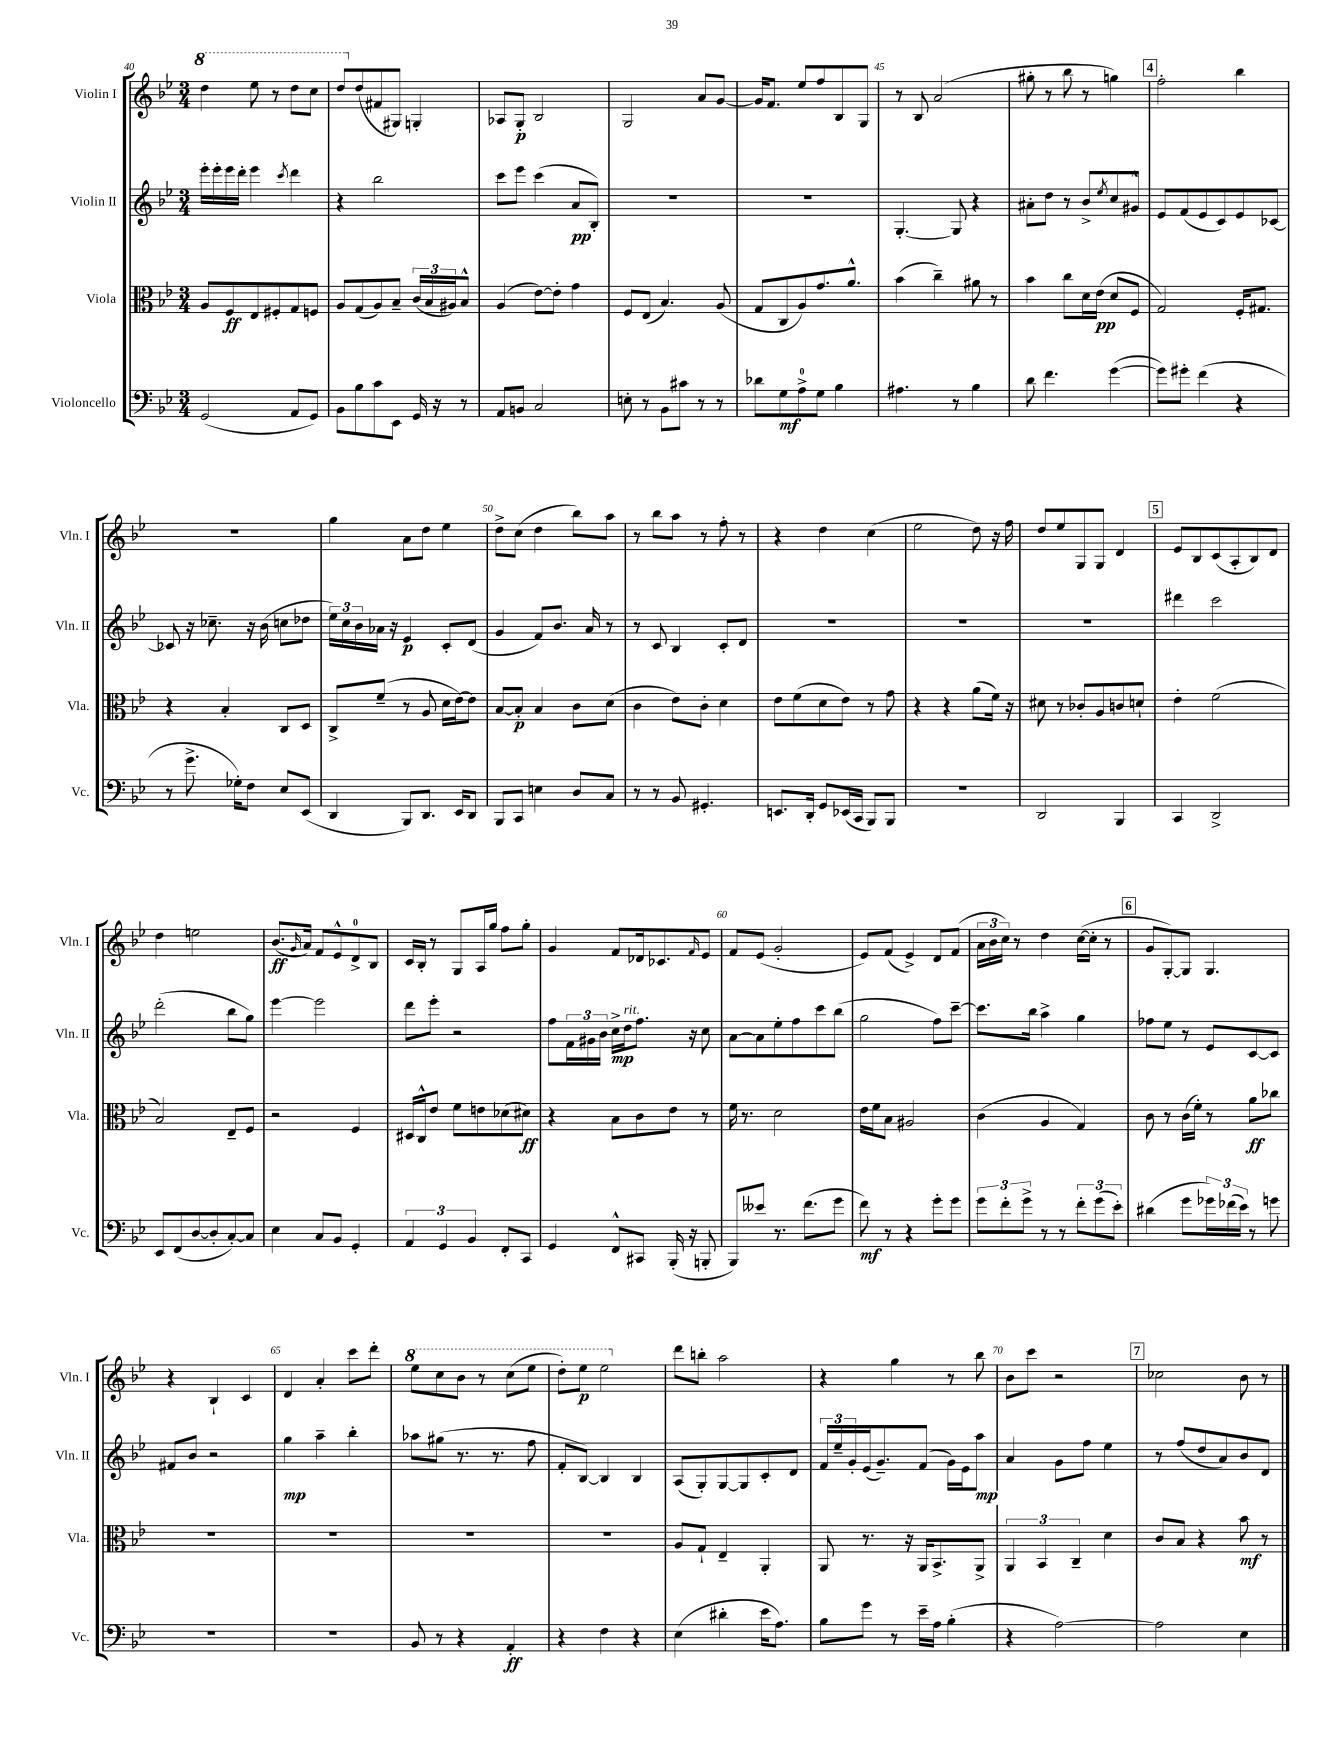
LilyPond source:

<<
\new StaffGroup <<
\new Staff = "s0" \with { instrumentName = "Violin I" shortInstrumentName = "Vln. I" } {
    \clef treble \key bes \major \numericTimeSignature \time 3/4
    \ottava #1 d'''4 ees'''8 r8 d'''8 c'''8 |
    d'''8 \ottava #0 d''8( fis'8 gis8) g4-. |
    aes8 g8-.\p bes2 |
    g2 a'8 g'8~ |
    g'16 f'8. ees''8 f''8 bes8 g8 |
    r8 bes8 a'2( |
    gis''8-. r8 bes''8 r8 g''4) |
    \mark \markup { \box "4" } f''2-. bes''4 |
    R2. |
    g''4 a'8 d''8 ees''4 |
    d''8-> c''8( d''4 bes''8) a''8 |
    r8 bes''8 a''8 r8 f''8-. r8 |
    r4 d''4 c''4( |
    ees''2 d''8) r16 f''16 |
    d''8 ees''8 g8 g8 d'4 |
    \mark \markup { \box "5" } ees'8 bes8 c'8( a8-. bes8) d'8 |
    d''4 e''2 |
    bes'8.\ff( \grace { g'16 } a'16) f'8 ees'8-^ d'8-0-> bes8 |
    c'16 bes16-. r8 g8 a16 g''16 f''8 g''8-. |
    g'4 f'8 des'16 ces'8. \grace { f'16 } ees'8 |
    f'8 ees'8( g'2-. |
    ees'8) f'8( ees'4->) d'8 f'8( |
    \tuplet 3/2 { a'16 bes'16 c''16) } r8 d''4 c''16~( c''16-. r8 |
    \mark \markup { \box "6" } g'8 g8~-.) g8 g4. |
    r4 bes4-! c'4 |
    d'4 a'4-. c'''8 d'''8-. |
    \ottava #1 ees'''8 c'''8 bes''8 r8 c'''8( ees'''8 |
    d'''8-.) ees'''8\p ees'''2 \ottava #0 |
    d'''8 b''8-. a''2 |
    r4 g''4 r8 bes''8 |
    bes'8 c'''8 r2 |
    \mark \markup { \box "7" } ces''2 bes'8 r8 \bar "|." |
}
\new Staff = "s1" \with { instrumentName = "Violin II" shortInstrumentName = "Vln. II" } {
    \clef treble \key bes \major \numericTimeSignature \time 3/4
    ees'''16-. ees'''16-. ees'''16 d'''16-. ees'''4 \acciaccatura { c'''8 } d'''4 |
    r4 bes''2 |
    c'''8 ees'''8 c'''4( a'8\pp bes8-.) |
    R2. |
    R2. |
    g4.~-. g8 r4 |
    ais'8-. d''8 r8 bes'8-> \acciaccatura { ees''8 } c''8 gis'8-^ |
    \mark \markup { \box "4" } ees'8 f'8( ees'8 c'8) ees'8 ces'8~ |
    ces'8 r16 ces''8.-- r16 bes'16( c''8 des''8 |
    \tuplet 3/2 { ees''16) c''16 bes'16 } aes'16 r16 ees'4\p c'8-. d'8( |
    g'4 f'8) bes'8. a'16 r8 |
    r8 c'8 bes4 c'8-. d'8 |
    R2. |
    R2. |
    R2. |
    \mark \markup { \box "5" } dis'''4 c'''2 |
    d'''2-.( bes''8 g''8) |
    ees'''4~ ees'''2 |
    d'''8 ees'''8-. r2 |
    f''8 \tuplet 3/2 { f'16 gis'16 bes'16 } c''16->\mp d''16^\markup { \italic "rit." } f''8. r16 c''8 |
    a'8~ a'8 ees''8-. f''8 c'''8 bes''8( |
    g''2 f''8) c'''8~-- |
    c'''8. bes''16 a''4-> g''4 |
    \mark \markup { \box "6" } fes''8 ees''8 r8 ees'8 c'8~ c'8 |
    fis'8 bes'8 r2 |
    g''4\mp a''4-- bes''4-. |
    aes''8 gis''8( r8. r8. f''8 |
    f'8-. bes8~) bes4 bes4 |
    a8( g8-.) g8~ g8 c'8-. d'8 |
    \tuplet 3/2 { f'16 ees''16-- g'16-. } ees'16( g'8.--) f'8( g'16) ees'16 a''8\mp |
    a'4 g'8 f''8 ees''4 |
    \mark \markup { \box "7" } r8 f''8( d''8 a'8) bes'8 d'8 \bar "|." |
}
\new Staff = "s2" \with { instrumentName = "Viola" shortInstrumentName = "Vla." } {
    \clef alto \key bes \major \numericTimeSignature \time 3/4
    a8 f8\ff ees8 fis8-. g8 f8 |
    a8 g8( a8) bes8-- \tuplet 3/2 { c'16( bes16 ais16) } bes8-^ |
    a4( ees'8~) ees'8-. g'4 |
    f8 ees8( bes4.) a8( |
    g8 c8 a8) g'8. a'8.-^ |
    bes'4( c''4--) ais'8 r8 |
    bes'4 c''8 d'16 ees'16\pp( d'8 f8 |
    \mark \markup { \box "4" } g2) f16-. gis8. |
    r4 bes4-. c8 d8 |
    c8-> f'8--( r8 a8 d'16 ees'16~) ees'8 |
    bes8~ bes8-.\p bes4 c'8 d'8( |
    c'4 ees'8) c'8-. d'4 |
    ees'8 f'8( d'8 ees'8) r8 g'8 |
    r4 r4 a'8( f'16) r16 |
    dis'8 r8 ces'8-. a8 c'8 d'8-! |
    \mark \markup { \box "5" } ees'4-. f'2( |
    bes2) ees8-- f8 |
    r2 f4 |
    dis16 c16-^ ees'8 f'8 e'8 des'8( dis'8\ff) |
    r4 bes8 c'8 ees'8 r8 |
    f'16 r8. d'2 |
    ees'16 f'16 bes8 ais2 |
    c'4( a4 g4) |
    \mark \markup { \box "6" } c'8 r8 c'16( f'16-.) r8 a'8\ff ces''8 |
    R2. |
    R2. |
    R2. |
    R2. |
    a8 g8-! ees4-- a,4-. |
    a,8 r8. r16 a,16 bes,8.-> a,8-> |
    \tuplet 3/2 { a,4 bes,4 c4-- } d'4 |
    \mark \markup { \box "7" } c'8 bes8 r4 bes'8\mf r8 \bar "|." |
}
\new Staff = "s3" \with { instrumentName = "Violoncello" shortInstrumentName = "Vc." } {
    \clef bass \key bes \major \numericTimeSignature \time 3/4
    g,2( a,8 g,8) |
    bes,8 bes8 c'8 ees,8 g,16 r16 r8 |
    a,8 b,8 c2 |
    e8-. r8 bes,8 cis'8 r8 r8 |
    des'8 g8\mf a8-0-> g8 bes4 |
    ais4. r8 bes4 |
    d'8 f'4. g'4~( |
    \mark \markup { \box "4" } g'8) gis'8-. f'4( r4 |
    r8 g'8.-> ges16-.) f8 ees8 ees,8( |
    d,4 bes,,8) d,8. ees,16 d,8 |
    bes,,8 c,8 e4 d8 c8 |
    r8 r8 bes,8 gis,4.-. |
    e,8. d,16-. g,8 ees,16( c,16 bes,,8) bes,,8 |
    R2. |
    d,2 bes,,4 |
    \mark \markup { \box "5" } c,4 d,2-> |
    ees,8 f,8( d8~ d8-. c8~-.) c8 |
    ees4 c8 bes,8 g,4-. |
    \tuplet 3/2 { a,4 g,4 bes,4 } f,8-. c,8 |
    g,4 f,8-^ cis,8 bes,,16-.( r16 b,,8-. |
    bes,,8) eeses'8 r8. f'8.( g'8 |
    f'8\mf) r8 r4 g'8-. g'8 |
    \tuplet 3/2 { g'8 f'8-. g'8-> } r8 r8 \tuplet 3/2 { f'8-. g'8( ees'8-.) } |
    \mark \markup { \box "6" } dis'4( g'8 \tuplet 3/2 { ges'16) fes'16( ees'16) } r8 g'8 |
    R2. |
    R2. |
    bes,8 r8 r4 a,4-.\ff |
    r4 f4 r4 |
    ees4( dis'4-. ees'16 a8.) |
    bes8 g'8 r8 ees'16-- a16 bes4-.( |
    r4 a2~) |
    \mark \markup { \box "7" } a2 ees4 \bar "|." |
}
>>
>>
\layout { \context { \Score currentBarNumber = #40 \override BarNumber.break-visibility = ##(#f #t #t) barNumberVisibility = #(every-nth-bar-number-visible 5) } }
